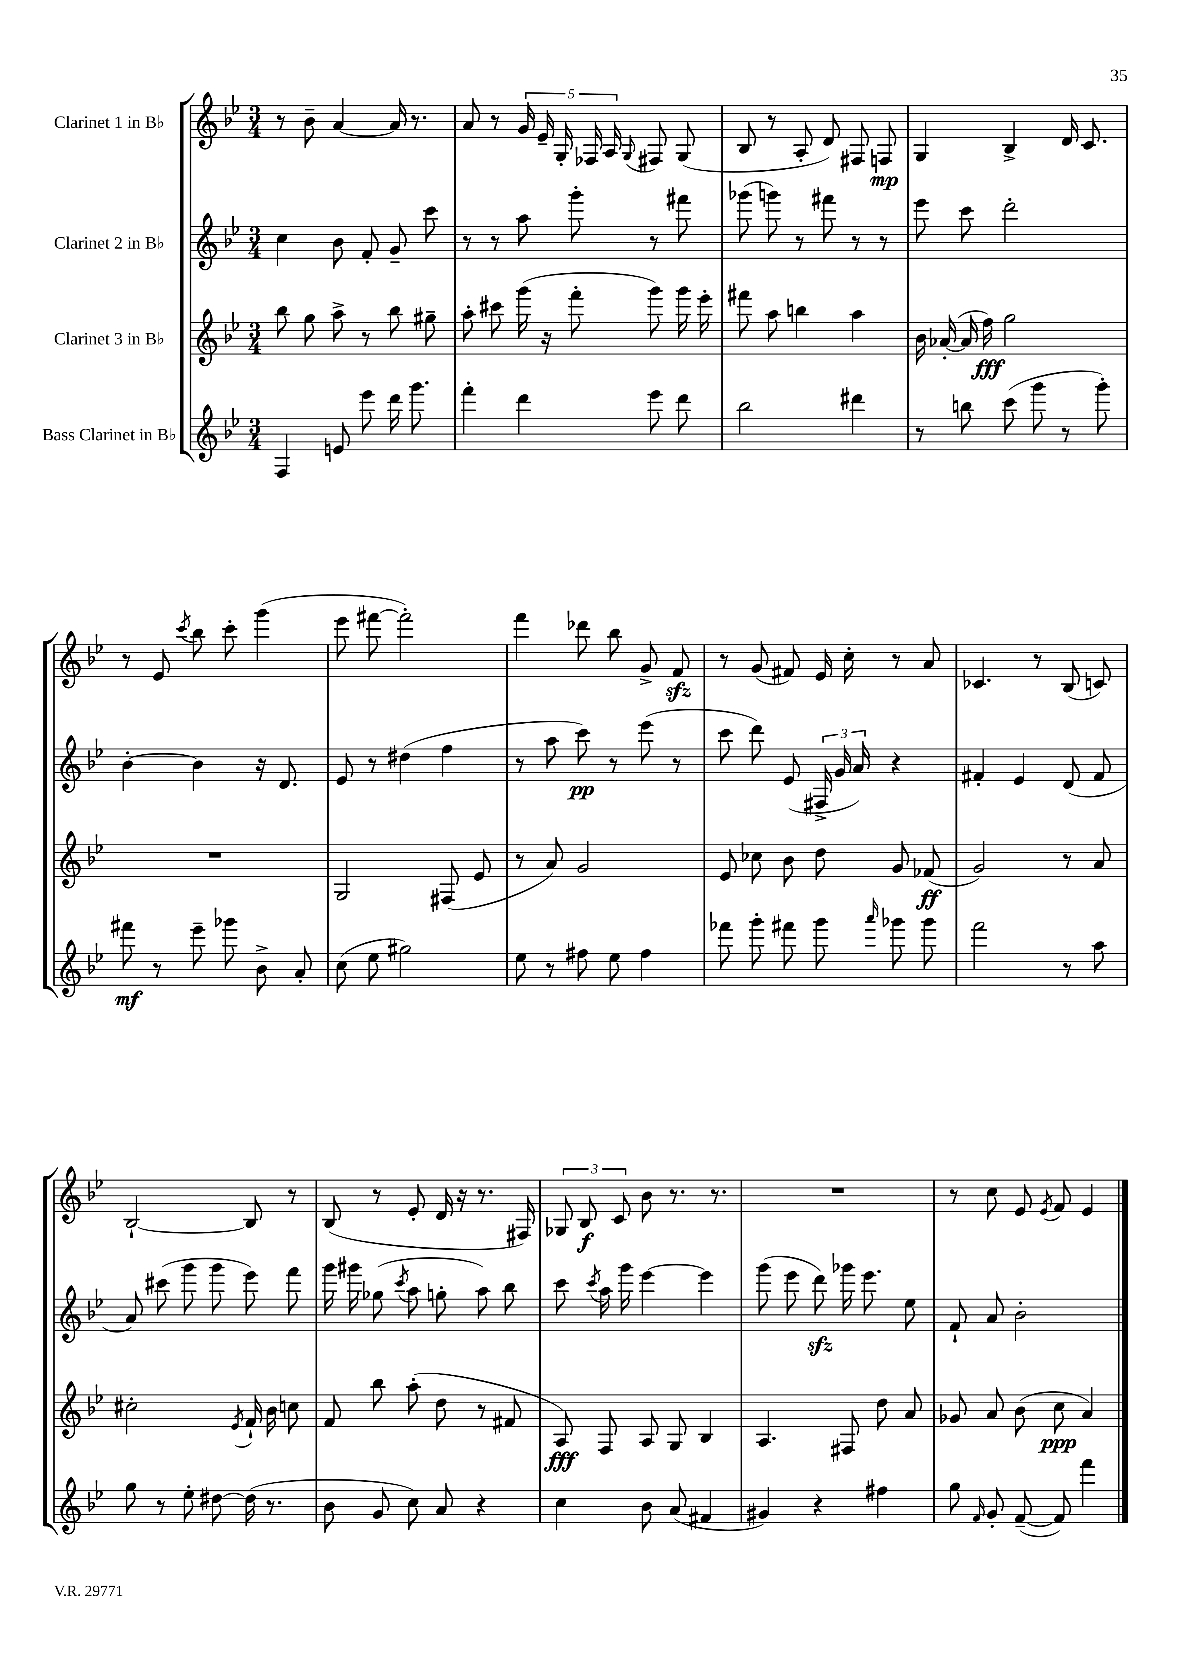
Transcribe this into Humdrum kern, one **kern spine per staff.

**kern	**kern	**kern	**kern
*staff4	*staff3	*staff2	*staff1
*clefG2	*clefG2	*clefG2	*clefG2
*k[b-e-]	*k[b-e-]	*k[b-e-]	*k[b-e-]
*M3/4	*M3/4	*M3/4	*M3/4
4F/	8bb-\	4cc\	8r
.	8gg\	.	8b-~\
8e/	8aa^\	8b-\	[4a/
8eee-\	8r	8f'/	.
16ddd\	8bb-\	8g~/	16a/]
8.ggg\	.	.	8.r
.	8gg#~\	8ccc\	.
=	=	=	=
4fff'\	8aa'\	8r	8a/
.	8ccc#\	8r	8r
4ddd\	(16ggg\	8aa\	20g/
.	.	.	20e-~/
.	16r	.	.
.	.	.	20G'/
.	8fff'\	8ggg'\	.
.	.	.	20F-/
.	.	.	20A/
.	.	.	8qqG/
8eee-\	8ggg\)	8r	8F#/
8ddd\	16ggg\	8fff#\	(8G/
.	16eee-'\	.	.
=	=	=	=
2bb-\	8fff#\	(8ggg-\	8B-/
.	8aa\	8ggg\)	8r
.	4bb\	8r	8A'/
.	.	8fff#\	8d/)
4ddd#\	4aa\	8r	8F#/
.	.	8r	8F/
=	=	=	=
8r	16b-\	8eee-\	4G/
.	([16a-'/	.	.
8bb\	16a-/]	8ccc\	.
.	16ff\)	.	.
(8ccc\	2gg\	2ddd'\	4B-^/
8ggg\	.	.	.
8r	.	.	16d/
.	.	.	8.c/
8ggg'\)	.	.	.
=	=	=	=
8fff#\	2.r	[4b-'\	8r
8r	.	.	8e-/
.	.	.	8qccc/
8eee-~\	.	4b-\]	8bb-\
8ggg-\	.	.	8ccc'\
8b-^\	.	16r	(4ggg\
.	.	8.d/	.
8a'/	.	.	.
=	=	=	=
(8cc\	2G/	8e-/	8eee-\
8ee-\	.	8r	[8fff#\
2gg#\)	.	(4dd#\	2fff#'\])
.	(8F#/	4ff\	.
.	8e-/	.	.
=	=	=	=
8ee-\	8r	8r	4fff\
8r	8a/)	8aa\	.
8ff#\	2g/	8ccc\)	8ddd-\
8ee-\	.	8r	8bb-\
4ff#\	.	(8eee-\	8g^/
.	.	8r	8f/
=	=	=	=
8fff-\	8e-/	8ccc\	8r
8ggg'\	8cc-\	8ddd\)	(8g/
8fff#\	8b-\	(8e-/	8f#/)
8ggg\	8dd\	24F#^/	16e-/
.	.	24g/	.
.	.	.	16cc'\
.	.	24a/)	.
16qqaaa/	.	.	.
8ggg-\	8g/	4r	8r
8ggg-\	(8f-/	.	8a/
=	=	=	=
2fff\	2g/)	4f#'/	4.c-/
.	.	4e-/	.
.	.	.	8r
8r	8r	(8d/	(8B-/
8aa\	8a/	8f#/	8c/)
=	=	=	=
8gg\	2cc#'\	8a/)	[2B-`/
8r	.	(8ccc#\	.
8ee-'\	.	8ggg\	.
[8dd#\	.	8ggg\	.
.	8qe-/	.	.
(16dd#\]	16f`/	8eee-\)	8B-/]
8.r	16b-\	.	.
.	8cc\	8fff\	8r
=	=	=	=
8b-\	8f/	16ggg\	(8B-/
.	.	16ggg#\	.
8g/	8bb-\	(8gg-\	8r
.	.	8qccc/	.
8cc\)	(8aa'\	8aa\	8e-'/
8a/	8dd\	8gg'\	16d/
.	.	.	16r
4r	8r	8aa\)	8.r
.	8f#/	8bb-\	.
.	.	.	16F#/)
=	=	=	=
4cc\	8A/)	8ccc\	12G-/
.	.	.	12B-/
.	.	8qccc/	.
.	8F/	16aa\	.
.	.	.	12c/
.	.	16ggg\	.
8b-\	8A/	[4eee-\	8b-\
(8a/	8G/	.	8.r
4f#/	4B-/	4eee-\]	.
.	.	.	8.r
=	=	=	=
4g#/)	4.A/	(8ggg\	2.r
.	.	8eee-\	.
4r	.	8ddd\)	.
.	8F#/	16ggg-\	.
.	.	8.eee-\	.
4ff#\	8dd\	.	.
.	8a/	8ee-\	.
=	=	=	=
8gg\	8g-/	8f`/	8r
16qqf/	.	.	.
8g'/	8a/	8a/	8cc\
([8f~/	(8b-\	2b-'\	8e-/
.	.	.	8qe-/
8f/])	8cc\	.	8f/
4fff\	4a/)	.	4e-/
==	==	==	==
*-	*-	*-	*-
